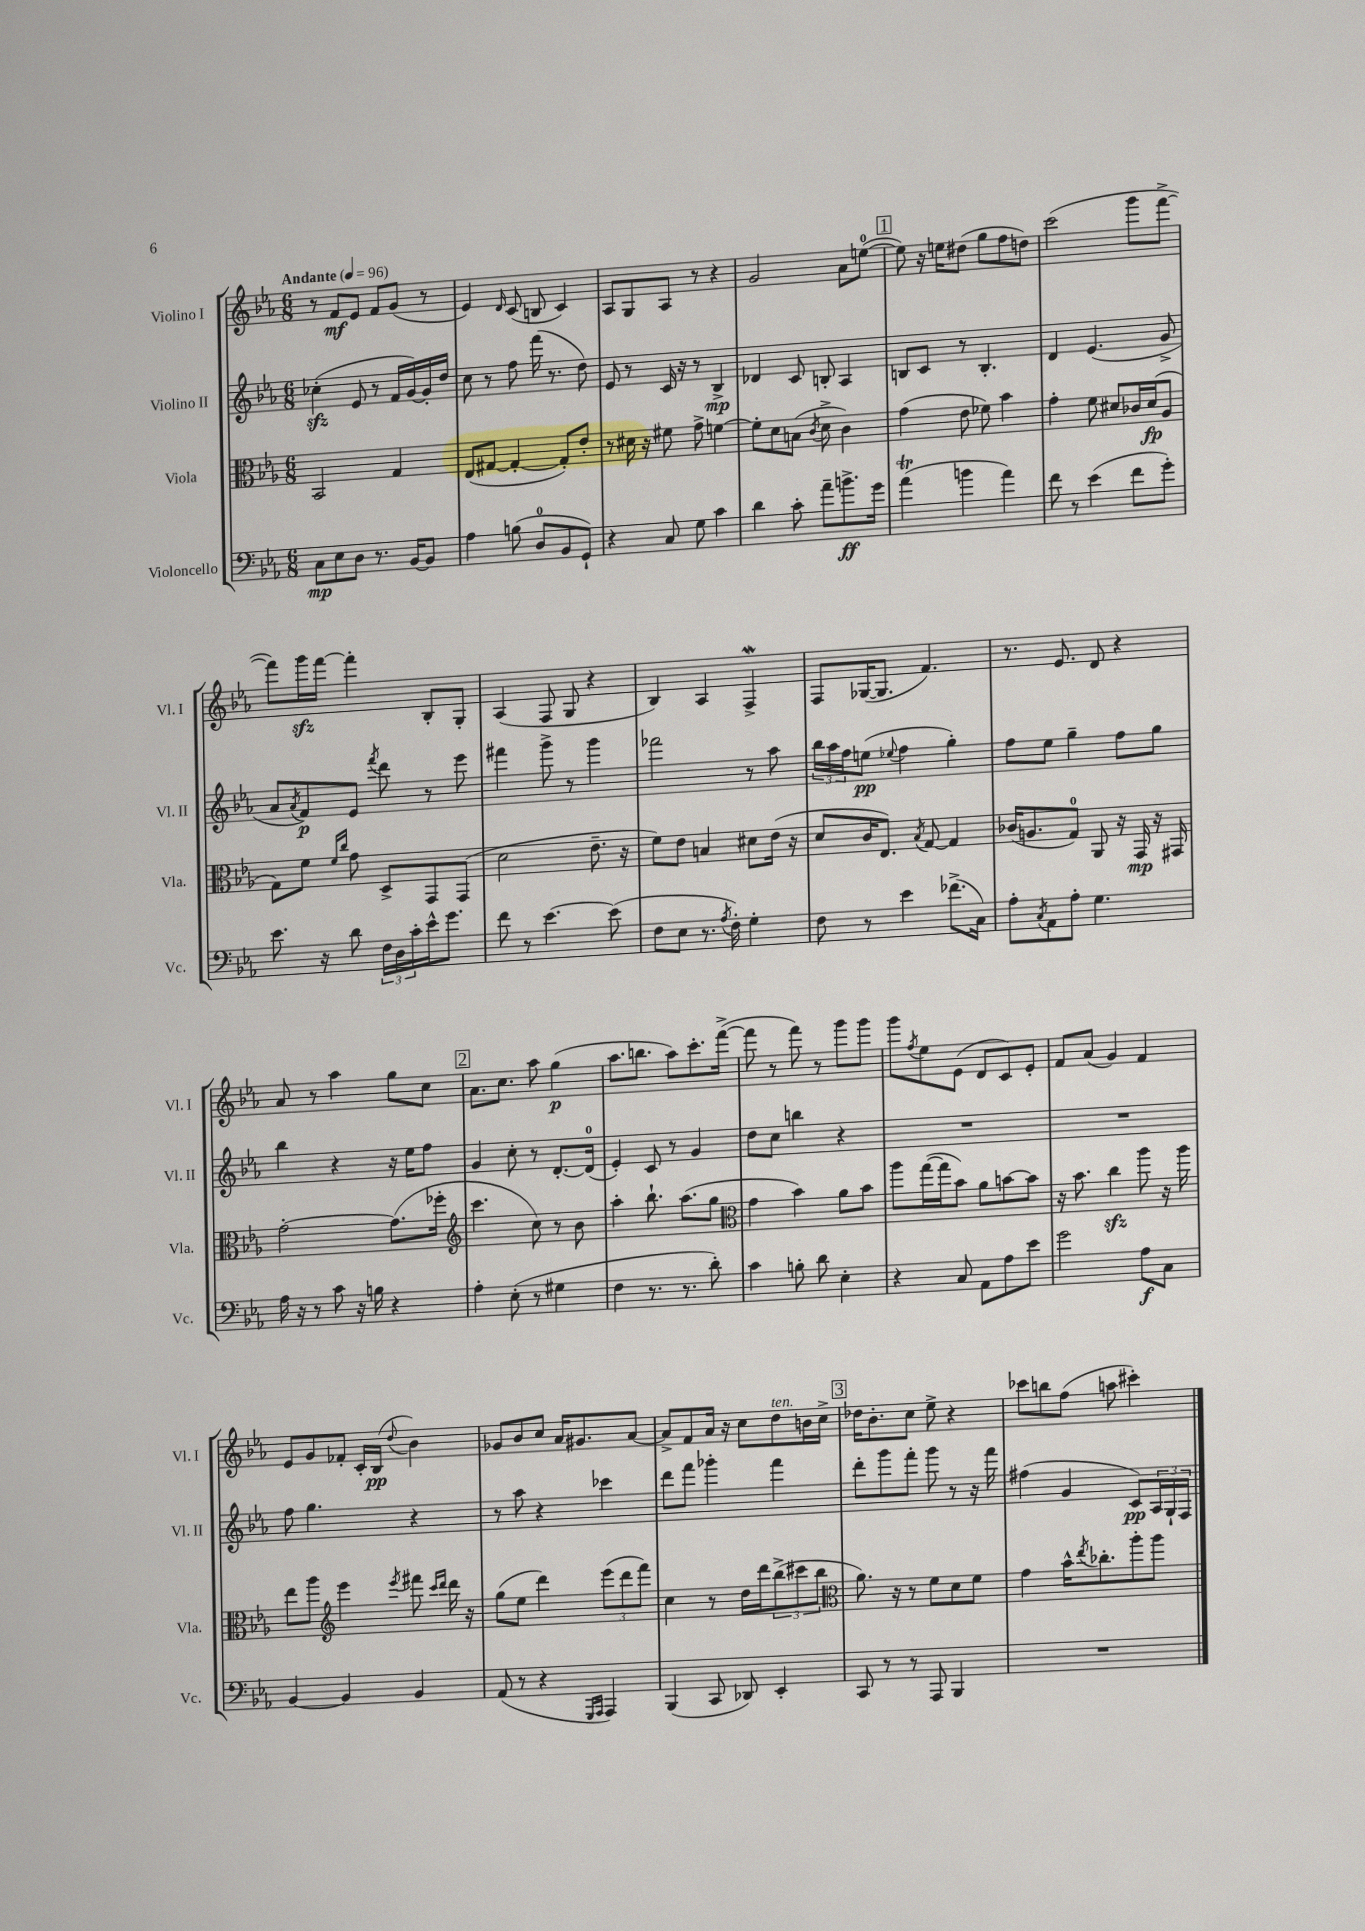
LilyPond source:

<<
\new StaffGroup <<
\new Staff = "s0" \with { instrumentName = "Violino I" shortInstrumentName = "Vl. I" } {
    \clef treble \key ees \major \numericTimeSignature \time 6/8 \tempo "Andante" 4 = 96
    r8 f'8\mf ees'8 f'8 g'8( r8 |
    ees'4) \grace { d'16 } c'8( b8 c'4) |
    aes8 g8 aes8 r8 r4 |
    g'2 aes'8 e''8-0~( |
    \mark \markup { \box "1" } e''8) r16 e''16 dis''8( g''8 f''8 d''8) |
    c'''2( g'''8 f'''8~-> |
    f'''8) g'''16\sfz f'''16~ f'''4-. bes8-. g8-. |
    aes4( f8 g8 r4 |
    bes4) aes4 f4->\mordent |
    f8 ges16~( ges8. f'4.) |
    r8. ees'8. d'8 r4 |
    aes'8 r8 aes''4 g''8 c''8 |
    \mark \markup { \box "2" } aes'8. c''8. aes''8 g''4\p( |
    aes''8. b''8. aes''8) c'''8.-. f'''16~->( |
    f'''8 r8 f'''8) r8 g'''8 g'''8 |
    g'''8 \acciaccatura { f''8 } ees''8 ees'8( d'8 c'8) ees'8-. |
    f'8 aes'8( g'4) f'4 |
    ees'8 g'8 fes'8-. c'16-. bes16\pp( \appoggiatura { d''8 } bes'4) |
    ges'8 bes'8 c''8 aes'16 gis'8. aes'8~ |
    aes'8-> f'8 aes'16 r16 c''8 d''8^\markup { \italic "ten." } b'16 c''16-> |
    \mark \markup { \box "3" } des''16 bes'8.-. c''8 ees''8-> r4 |
    ces'''8 b''8 f''8( a''8 cis'''4-.) \bar "|." |
}
\new Staff = "s1" \with { instrumentName = "Violino II" shortInstrumentName = "Vl. II" } {
    \clef treble \key ees \major \numericTimeSignature \time 6/8
    ces''4-.\sfz( ees'8 r8 f'16 g'16~) g'16-. d''16 |
    c''8 r8 f''8 f'''16( r8. d''8) |
    ees'8 r8 c'16 r16 r8 bes4->\mp |
    des'4 c'8 b8-. aes4 |
    \mark \markup { \box "1" } b8 c'8 r8 b4.-. |
    d'4 ees'4.( g'8-> |
    aes'8 \acciaccatura { aes'8 } f'8\p) ees'8 \acciaccatura { f'''8 } d'''8 r8 ees'''8 |
    fis'''4 g'''8-> r8 g'''4 |
    fes'''2 r8 aes''8 |
    \tuplet 3/2 { bes''16 aes''16 f''16 } e''8\pp( \appoggiatura { ees''8 } f''4 g''4-.) |
    f''8 ees''8 g''4-- f''8 g''8 |
    bes''4 r4 r16 ees''16 f''8 |
    \mark \markup { \box "2" } g'4 c''8-. r8 d'8.~-. d'16-0( |
    ees'4-.) c'8 r8 g'4 |
    d''8 c''8 b''4 r4 |
    R2. |
    R2. |
    f''8 g''4. r4 |
    r8 aes''8 r4 ces'''4 |
    d'''8 f'''8 ges'''4-. f'''4 |
    \mark \markup { \box "3" } d'''8-. g'''8 f'''8-. g'''8 r8 r16 f'''16 |
    fis''4( g'4 c'8\pp) \tuplet 3/2 { aes16 g16-! f16 } \bar "|." |
}
\new Staff = "s2" \with { instrumentName = "Viola" shortInstrumentName = "Vla." } {
    \clef alto \key ees \major \numericTimeSignature \time 6/8
    bes,2 g4 |
    ees8( gis8~ gis4~-. gis8-.) ees'8-. |
    r8 dis'16 r16 fis'8 g'8-> f'4~ |
    f'8-. d'8 b8( \acciaccatura { c'8 } d'8-> c'4) |
    \mark \markup { \box "1" } g'4( ees'8 fes'8) bes'4 |
    g'4-. f'8 dis'8 ces'16 dis'16\fp( aes8 |
    g8) f'8 \grace { f'16 c''16 } g'8 d8-> g,8 g,8( |
    d'2 ees'8.-- r16 |
    f'8) ees'8 b4 dis'8 ees'16( r16 |
    d'8 c'16 ees8.) \acciaccatura { bes8 } g8~ g4 |
    ces'16( a8. g8-0) aes,8 r16 g,16\mp r16 gis,16 |
    g'2~-. g'8.( fes''16-. |
    \mark \markup { \box "2" } \clef treble c'''4. c''8) r8 bes'8 |
    aes''4-. bes''8.-! aes''8.( g''8 |
    \clef alto g'4 bes'4) aes'8 bes'8 |
    aes''8 g''16~( g''16 bes'8) aes'8 b'8~ b'8 |
    r16 bes'8. c''4\sfz aes''8 r16 aes''16 |
    ees''8 aes''8 \clef treble ees'''4 \acciaccatura { ees'''8 } fis'''8 \grace { c'''16 d'''16 } d'''16 r16 |
    g''8( ees''8 d'''4) \tuplet 3/2 { ees'''8( d'''8 f'''8) } |
    c''4 r8 d''16 d'''16 \tuplet 3/2 { bes''8->( cis'''8 bes''8 } |
    \mark \markup { \box "3" } \clef alto aes'8.) r16 r8 f'8 d'8 f'8 |
    g'4 bes'16-^ \acciaccatura { ees''8 } ces''8.-. aes''8-. aes''8 \bar "|." |
}
\new Staff = "s3" \with { instrumentName = "Violoncello" shortInstrumentName = "Vc." } {
    \clef bass \key ees \major \numericTimeSignature \time 6/8
    c8\mp ees8 d8 r8. bes,16~ bes,8 |
    aes4 b8( d8-0 bes,8 g,8-!) |
    r4 c8 g8 c'4 |
    d'4 c'8-. aes'8-- b'8.->\ff g'16 |
    \mark \markup { \box "1" } aes'4\trill( b'4 aes'4) |
    f'8 r8 ees'4( f'8 g'8-.) |
    ees'8. r16 d'8 \tuplet 3/2 { f16 d16 c'16-. } ees'16-^ g'8. |
    f'8 r8 ees'4.~ ees'8( |
    f8 ees8 r8. \acciaccatura { aes8 } f16-.) g4-. |
    f8 r8 ees'4 fes'8.->( c16) |
    aes8-. \acciaccatura { c8 } aes,8 aes8-. g4. |
    aes16 r16 r8 c'8 r16 b16 r4 |
    \mark \markup { \box "2" } aes4-. ees8-.( r8 gis4 |
    f4 r8. r8. d'8-.) |
    c'4 b8-. d'8 ees4-. |
    r4 c8 aes,8 aes8 ees'8 |
    g'2 aes8\f c8 |
    bes,4~ bes,4 bes,4 |
    aes,8( r8 r4 \grace { g,,16 aes,,16 } aes,,4) |
    bes,,4( c,8 des,8) ees,4-. |
    \mark \markup { \box "3" } c,8 r8 r8 aes,,8 bes,,4 |
    R2. \bar "|." |
}
>>
>>
\layout { \context { \Score \remove "Bar_number_engraver" } }
